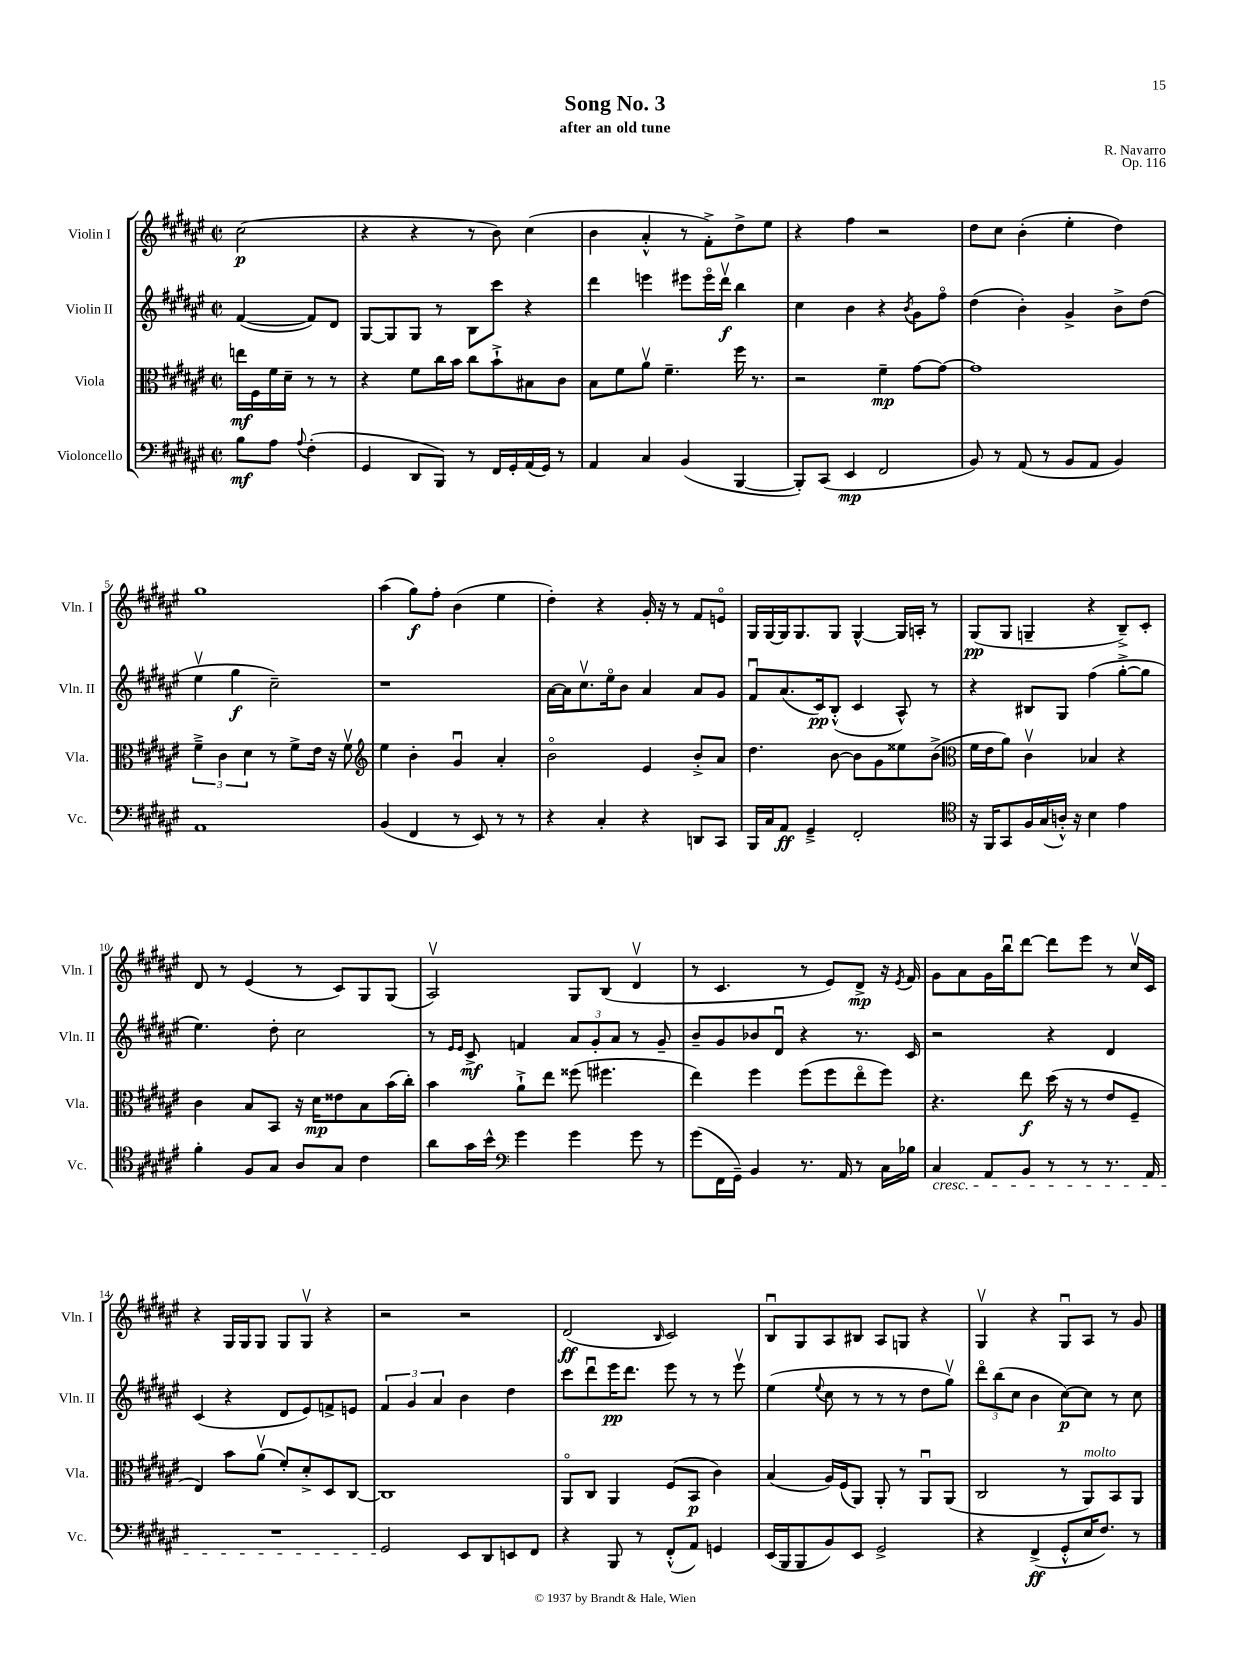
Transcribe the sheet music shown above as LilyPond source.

\header { title = "Song No. 3" composer = "R. Navarro" subtitle = "after an old tune" opus = "Op. 116" }
<<
\new StaffGroup <<
\new Staff = "s0" \with { instrumentName = "Violin I" shortInstrumentName = "Vln. I" } {
    \clef treble \key fis \major \defaultTimeSignature \time 2/2 \partial 2
    cis''2\p( |
    r4 r4 r8 b'8) cis''4( |
    b'4 ais'4-.-^ r8 fis'8-.->) dis''8-> eis''8 |
    r4 fis''4 r2 |
    dis''8 cis''8 b'4-.( eis''4-. dis''4) |
    gis''1 |
    ais''4( gis''8\f) fis''8-. b'4( eis''4 |
    dis''4-.) r4 gis'16-. r16 r8 fis'8 e'8\flageolet |
    gis16 gis16~ gis16 gis8. gis8 gis4~-^ gis16 a16-. r8 |
    gis8\pp( gis8 g4-- r4 b8--->) cis'8-. |
    dis'8 r8 eis'4( r8 cis'8) gis8 gis8( |
    ais2\upbow) gis8 b8( dis'4\upbow |
    r8 cis'4. r8 eis'8) dis'8->\mp r16 \acciaccatura { eis'8 } fis'16 |
    gis'8 ais'8 gis'16 b''16\downbow dis'''8~ dis'''8 eis'''8 r8 cis''16\upbow cis'16 |
    r4 gis16 gis16 gis8 gis8 gis8\upbow r4 |
    r2 r2 |
    dis'2\ff( \grace { b16 } cis'2) |
    b8\downbow gis8 ais8 bis8 ais8 g8 r4 |
    gis4\upbow r4 gis8\downbow ais8 r8 gis'8 \bar "|." |
}
\new Staff = "s1" \with { instrumentName = "Violin II" shortInstrumentName = "Vln. II" } {
    \clef treble \key fis \major \defaultTimeSignature \time 2/2 \partial 2
    fis'4~( fis'8) dis'8 |
    gis8~ gis8 gis8 r8 b8 cis'''8 r4 |
    dis'''4 e'''4 eis'''8 eis'''16\flageolet dis'''16\upbow\f b''4 |
    cis''4 b'4 r4 \acciaccatura { b'8 } gis'8 fis''8\flageolet |
    dis''4( b'4-.) gis'4-> b'8-> dis''8( |
    eis''4\upbow gis''4\f cis''2--) |
    r1 |
    ais'16~ ais'16 cis''8.\upbow eis''16\flageolet b'8 ais'4 ais'8 gis'8 |
    fis'8\downbow ais'8.( cis'16\pp) b8-.-^( cis'4 ais8-^) r8 |
    r4 bis8 gis8 fis''4( gis''8~-.-> gis''8 |
    eis''4.) dis''8-. cis''2 |
    r8 \grace { eis'16 eis'16 } cis'8->\mf f'4 \tuplet 3/2 { ais'8 gis'8-. ais'8 } r8 gis'8-- |
    b'8-- gis'8 bes'8 dis'8\downbow r4 r8. cis'16 |
    r2 r4 dis'4 |
    cis'4( r4 dis'8 eis'8) f'8-> e'8 |
    \tuplet 3/2 { fis'4 gis'4 ais'4 } b'4 dis''4 |
    cis'''8 dis'''8\downbow eis'''16\pp dis'''8. eis'''8 r8 r8 eis'''8\upbow |
    eis''4( \appoggiatura { eis''8 } cis''8 r8 r8 r8 dis''8 gis''8\upbow) |
    \tuplet 3/2 { dis'''8\flageolet b''8( cis''8 } b'4 cis''8~\p) cis''8 r8 cis''8 \bar "|." |
}
\new Staff = "s2" \with { instrumentName = "Viola" shortInstrumentName = "Vla." } {
    \clef alto \key fis \major \defaultTimeSignature \time 2/2 \partial 2
    e''16\mf fis16 fis'16 dis'16-- r8 r8 |
    r4 fis'8 cis''16 b'16 cis''8 b'8-!-> bis8 cis'8 |
    b8 fis'8 ais'8\upbow fis'4.-- fis''16 r8. |
    r2 fis'4--\mp gis'8~ gis'8~ |
    gis'1 |
    \tuplet 3/2 { fis'4---> cis'4 dis'4 } r8 fis'8-> eis'16 r16 fis'8\upbow |
    \clef treble eis''4 b'4-. gis'4\downbow ais'4-. |
    b'2\flageolet eis'4 b'8-.-> ais'8 |
    dis''4. b'8~ b'8 gis'8 eisis''8 b'8->( |
    \clef alto fis'16 eis'16 ais'8) cis'4\upbow bes4 r4 |
    cis'4 b8 b,8 r16 dis'16\mp eisis'8 b8 b'16( cis''16-.) |
    b'4 ais'8-!-> eis''8 fisis''8( fis''4. |
    eis''4) fis''4 fis''8( fis''8 eis''8\flageolet fis''8) |
    r4. eis''8\f dis''16( r16 r8 eis'8 fis8-- |
    eis4) b'8 ais'8\upbow( fis'8-.) dis'8-.-> dis8 cis8~ |
    cis1 |
    ais,8\flageolet cis8 ais,4 fis8( b,8\p cis'4) |
    b4( ais16) fis16( ais,8) ais,8-. r8 ais,8\downbow ais,8( |
    cis2 r8 ais,8^\markup { \italic "molto" }) b,8 ais,8 \bar "|." |
}
\new Staff = "s3" \with { instrumentName = "Violoncello" shortInstrumentName = "Vc." } {
    \clef bass \key fis \major \defaultTimeSignature \time 2/2 \partial 2
    b8\mf ais8 \appoggiatura { ais8 } fis4-.( |
    gis,4 dis,8 b,,8) r8 fis,16 gis,16-. ais,16( gis,16) r8 |
    ais,4 cis4 b,4( b,,4~ |
    b,,8-.) cis,8( eis,4\mp fis,2 |
    b,8) r8 ais,8( r8 b,8 ais,8 b,4) |
    ais,1 |
    b,4( fis,4 r8 eis,8) r8 r8 |
    r4 cis4-. r4 d,8 cis,8 |
    b,,16 cis16 ais,8\ff gis,4---> fis,2-. |
    \clef tenor r16 fis,16 gis,8 fis16 gis16( a16-.-^) r16 b4 eis'4 |
    fis'4-. fis8 gis8 ais8 gis8 cis'4 |
    ais'8 gis'16 b'16-^ \clef bass gis'4 gis'4 gis'8 r8 |
    gis'8( fis,16 gis,16--) b,4 r8. ais,16 r8 cis16 bes16 |
    cis4\cresc ais,8 b,8 r8 r8 r8. ais,16 |
    R1 |
    gis,2\! eis,8 dis,8 e,8 fis,8 |
    r4 b,,8 r8 fis,8-.-^( ais,8) g,4 |
    eis,16( b,,16 b,,8 b,8) eis,8 gis,2-> |
    r4 fis,4->\ff( gis,8-.-^ eis16 fis8.) r8 \bar "|." |
}
>>
>>
